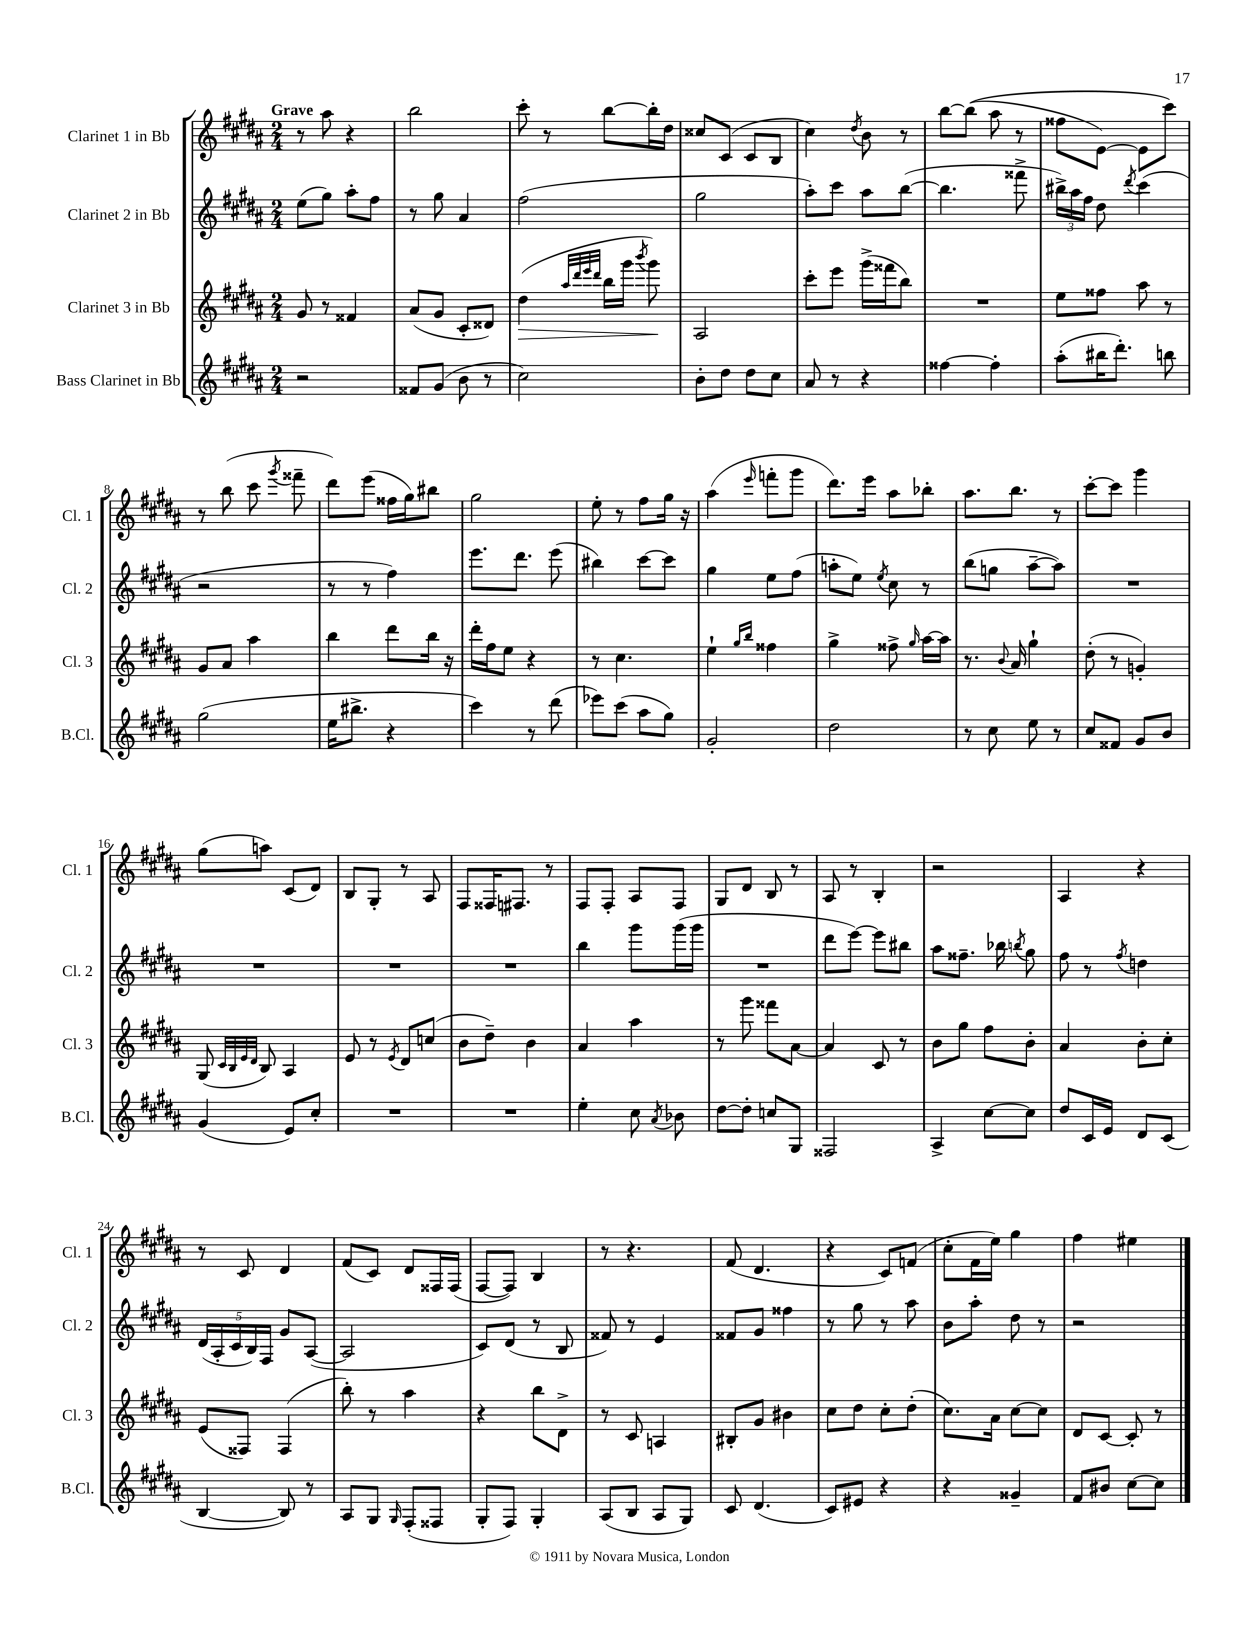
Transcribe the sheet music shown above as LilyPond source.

<<
\new StaffGroup <<
\new Staff = "s0" \with { instrumentName = "Clarinet 1 in Bb" shortInstrumentName = "Cl. 1" } {
    \clef treble \key b \major \numericTimeSignature \time 2/4 \tempo "Grave"
    \autoBeamOff r8 ais''8 r4 |
    b''2 |
    cis'''8-. r8 b''8[~ b''16-. dis''16] |
    cisis''8[ cis'8]( cis'8[ b8] |
    cis''4) \acciaccatura { dis''8 } b'8 r8 |
    b''8[~ b''8](\( ais''8 r8 |
    fisis''8[ e'8]~) e'8[ cis'''8]\) |
    r8 b''8( cis'''8 \acciaccatura { gis'''8 } fisis'''8-- |
    dis'''8[) e'''8]( fisis''16[ gis''16) bis''8] |
    gis''2 |
    e''8-. r8 fis''8[ gis''16] r16 |
    ais''4( \grace { e'''16 } f'''8[-. gis'''8] |
    dis'''8.[) e'''16] ais''8[ bes''8]-. |
    ais''8.[ b''8.] r8 |
    cis'''8[~-. cis'''8] gis'''4 |
    gis''8[( a''8]) cis'8[( dis'8]) |
    b8[ gis8]-. r8 ais8 |
    fis8[ fisis16 fis8.] r8 |
    fis8[ fis8]-. ais8[ fis8] |
    gis8[ dis'8] b8 r8 |
    ais8 r8 b4-. |
    r2 |
    ais4 r4 |
    r8 cis'8 dis'4 |
    fis'8[( cis'8]) dis'8[ fisis16 fisis16]( |
    fis8[~ fis8]) b4 |
    r8 r4. |
    fis'8( dis'4. |
    r4 cis'8[) f'8]( |
    cis''8[-. fis'16 e''16]) gis''4 |
    fis''4 eis''4 \bar "|." |
}
\new Staff = "s1" \with { instrumentName = "Clarinet 2 in Bb" shortInstrumentName = "Cl. 2" } {
    \clef treble \key b \major \numericTimeSignature \time 2/4
    \autoBeamOff e''8[( gis''8]) ais''8[-. fis''8] |
    r8 gis''8 ais'4 |
    fis''2( |
    gis''2 |
    ais''8[-.) cis'''8] ais''8[ b''8]~( |
    b''4. fisis'''8-> |
    \tuplet 3/2 { bis''16[->) ais''16 fis''16] } dis''8 \acciaccatura { dis'''8 } cis'''4( |
    r2 |
    r8 r8 fis''4) |
    e'''8.[ dis'''8.] e'''8( |
    bis''4) cis'''8[~ cis'''8] |
    gis''4 e''8[ fis''8]( |
    a''8[-. e''8]) \acciaccatura { e''8 } cis''8 r8 |
    b''8[( g''8] ais''8[~-- ais''8]) |
    R2 |
    R2 |
    R2 |
    R2 |
    b''4 gis'''8[ gis'''16( gis'''16] |
    R2 |
    dis'''8[ e'''8]~) e'''8[ bis''8] |
    ais''8[ fisis''8.]-- bes''16 \acciaccatura { b''8 } gis''8 |
    fis''8 r8 \acciaccatura { fis''8 } d''4 |
    \tuplet 5/4 { dis'16[( ais16-. cis'16 b16) fis16] } gis'8[ ais8]~( |
    ais2 |
    cis'8[) dis'8]( r8 b8 |
    fisis'8) r8 e'4 |
    fisis'8[ gis'8] fisis''4 |
    r8 gis''8 r8 ais''8 |
    b'8[ ais''8]-. dis''8 r8 |
    r2 \bar "|." |
}
\new Staff = "s2" \with { instrumentName = "Clarinet 3 in Bb" shortInstrumentName = "Cl. 3" } {
    \clef treble \key b \major \numericTimeSignature \time 2/4
    \autoBeamOff gis'8 r8 fisis'4 |
    ais'8[( gis'8] cis'8[-. disis'8]) |
    dis''4\>( \grace { ais''32[ dis'''32 e'''32 dis'''32] } b''16[ gis'''16] \acciaccatura { b'''8 } gis'''8\!) |
    ais2 |
    cis'''8[-. e'''8] gis'''16[->( fisis'''16 b''8]) |
    R2 |
    e''8[ fisis''8] ais''8 r8 |
    gis'8[ ais'8] ais''4 |
    b''4 dis'''8[ b''16] r16 |
    dis'''16[-. fis''16 e''8] r4 |
    r8 cis''4. |
    e''4-! \grace { gis''16[ b''16] } fisis''4 |
    gis''4-> fisis''8-> \grace { gis''16 } ais''16[~ ais''16] |
    r8. \appoggiatura { b'8 } ais'16 gis''4-! |
    dis''8-.( r8 g'4-.) |
    gis8( \grace { cis'32[ b32 e'32 dis'32] } b8) ais4 |
    e'8 r8 \acciaccatura { e'8 } dis'8[ c''8]( |
    b'8[ dis''8]--) b'4 |
    ais'4 ais''4 |
    r8 gis'''8 fisis'''8[ ais'8]~ |
    ais'4 cis'8 r8 |
    b'8[ gis''8] fis''8[ b'8]-. |
    ais'4 b'8[-. cis''8]-. |
    e'8[( fisis8]) fisis4( |
    b''8-.) r8 ais''4 |
    r4 b''8[ dis'8]-> |
    r8 cis'8 a4 |
    bis8[-. gis'8] bis'4 |
    cis''8[ dis''8] cis''8[-. dis''8]-.( |
    cis''8.[) ais'16] cis''8[~ cis''8] |
    dis'8[ cis'8]~ cis'8-. r8 \bar "|." |
}
\new Staff = "s3" \with { instrumentName = "Bass Clarinet in Bb" shortInstrumentName = "B.Cl." } {
    \clef treble \key b \major \numericTimeSignature \time 2/4
    \autoBeamOff r2 |
    fisis'8[ gis'8]( b'8 r8 |
    cis''2) |
    b'8[-. dis''8] dis''8[ cis''8] |
    ais'8 r8 r4 |
    fisis''4~ fisis''4-. |
    ais''8[-.( bis''16 dis'''8.]-.) b''8 |
    gis''2( |
    e''16[ bis''8.]-> r4 |
    cis'''4) r8 dis'''8( |
    ees'''8[) cis'''8]( ais''8[ gis''8]) |
    gis'2-. |
    dis''2 |
    r8 cis''8 e''8 r8 |
    cis''8[ fisis'8] gis'8[ b'8] |
    gis'4( e'8[) cis''8]-. |
    R2 |
    R2 |
    e''4-. cis''8 \acciaccatura { ais'8 } bes'8 |
    dis''8[~ dis''8]-. c''8[ gis8] |
    fisis2 |
    ais4-> cis''8[~ cis''8] |
    dis''8[ cis'16 e'16] dis'8[ cis'8]( |
    b4~ b8) r8 |
    ais8[ gis8] \grace { gis16 } fis8[-.( fisis8] |
    gis8[-. fis8]) gis4-. |
    ais8[( b8] ais8[ gis8]) |
    cis'8 dis'4.( |
    cis'8[) eis'8] r4 |
    r4 gisis'4-- |
    fis'8[ bis'8] cis''8[~ cis''8] \bar "|." |
}
>>
>>
